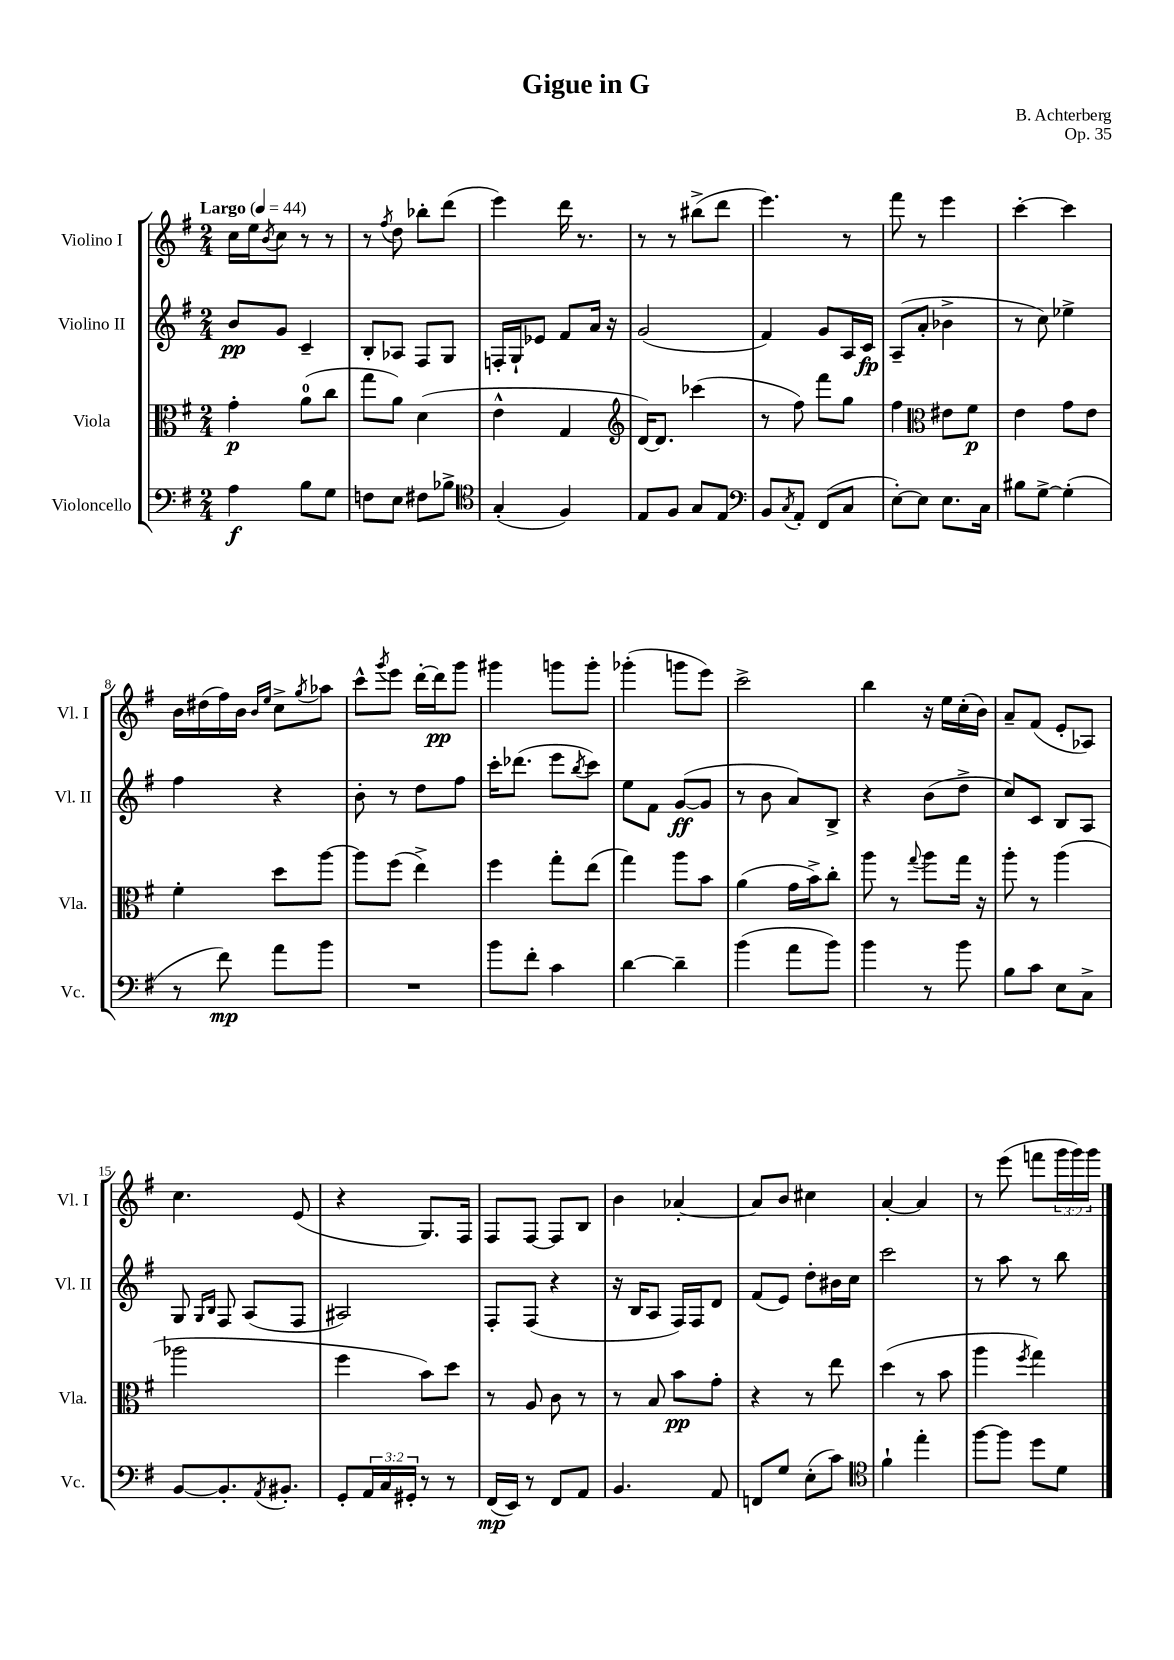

**kern	**kern	**kern	**kern
*staff4	*staff3	*staff2	*staff1
*clefF4	*clefC3	*clefG2	*clefG2
*k[f#]	*k[f#]	*k[f#]	*k[f#]
*M2/4	*M2/4	*M2/4	*M2/4
*MM44	*MM44	*MM44	*MM44
4A	4g'	8b	16cc
.	.	.	16ee
.	.	.	8qb
.	.	8g	8cc
8B	(8a	4c~	8r
8G	8cc	.	8r
=	=	=	=
8F	8gg	8B'	8r
.	.	.	8qff#
8E	8a)	8A-	8dd
8F#	(4d	8F#	8bb-'
8B-^	.	8G	(8ddd
=	=	=	=
*clefC4	*	*	*
(4G'	4e^^	16F'	4eee)
.	.	16G`	.
.	.	8e-	.
4F#)	4G	8f#	16ddd
.	.	.	8.r
.	.	16a	.
.	.	16r	.
=	=	=	=
*	*clefG2	*	*
8E	[16d)	(2g	8r
.	8.d]	.	.
8F#	.	.	8r
8G	(4ccc-	.	(8bb#^
8E	.	.	8ddd
=	=	=	=
*clefF4	*	*	*
8BB	8r	4f#)	4.eee)
8qC	.	.	.
8AA'	8ff#)	.	.
(8FF#	8fff#	8g	.
8C	8gg	16A	8r
.	.	16c	.
=	=	=	=
[8E')	4ff#	(8A~	8fff#
8E]	.	8a'	8r
*	*clefC3	*	*
8.E	8e#	4b-^	4eee
.	8f#	.	.
16C	.	.	.
=	=	=	=
8B#	4e	8r	[4ccc'
[8G^	.	8cc)	.
(4G']	8g	4ee-^	4ccc]
.	8e	.	.
=	=	=	=
8r	4f#'	4ff#	16b
.	.	.	(16dd#
8f#)	.	.	16ff#)
.	.	.	16b
.	.	.	16qqb
.	.	.	16qqee
8a	8dd	4r	8cc^
.	.	.	8qgg
8b	[8aa	.	8aa-
=	=	=	=
2r	8aa]	8b'	8ccc^^
.	.	.	8qggg
.	(8ff#	8r	8eee
.	4ee^)	8dd	[16ddd'
.	.	.	16ddd]
.	.	8ff#	8ggg
=	=	=	=
8b	4ff#	16ccc'	4ggg#
.	.	(8.ddd-	.
8f#'	.	.	.
4c	8gg'	8eee	8ggg
.	.	8qbb	.
.	(8ee	8ccc)	8ggg'
=	=	=	=
[4d	4gg)	8ee	(4ggg-'
.	.	8f#	.
4d~]	8aa	([8g	8ggg
.	8b	8g]	8eee)
=	=	=	=
(4b	(4a	8r	2ccc^
.	.	8b	.
8a	16g	8a)	.
.	16b^)	.	.
8b)	8cc'	8B^	.
=	=	=	=
4b	8aa	4r	4bb
.	8r	.	.
.	8qqgg	.	.
8r	8aa	(8b	16r
.	.	.	16ee
8b	16gg	8dd^	(16cc'
.	16r	.	16b)
=	=	=	=
8B	8aa'	8cc)	8a~
8c	8r	8c	(8f#
8E	(4aa	8B	8e'
8C^	.	8A	8A-)
=	=	=	=
[8BB	2aa-	8G	4.cc
.	.	16qqG	.
.	.	16qqB	.
8.BB']	.	8F#	.
.	.	(8A	.
8qAA	.	.	.
8.BB#'	.	.	.
.	.	8F#	(8e
=	=	=	=
8GG'	4ff#	2A#)	4r
24AA	.	.	.
24C	.	.	.
24GG#'	.	.	.
8r	8b)	.	8.G)
8r	8dd	.	.
.	.	.	16F#
=	=	=	=
(16FF#	8r	8F#'	8F#
16EE)	.	.	.
8r	8A	(8F#	[8F#
8FF#	8c	4r	8F#]
8AA	8r	.	8B
=	=	=	=
4.BB	8r	16r	4b
.	.	16B	.
.	8B	8A	.
.	8b	16F#)	[4a-'
.	.	16F#	.
8AA	8g'	8d	.
=	=	=	=
8FF	4r	(8f#	8a-]
8G	.	8e)	8b
(8E'	8r	8dd'	4cc#
8c)	8ee	16b#	.
.	.	16cc	.
=	=	=	=
*clefC4	*	*	*
4f#`	(4dd	2ccc	[4a'
4ee'	8r	.	4a]
.	8b	.	.
=	=	=	=
[8ff#	4aa	8r	8r
8ff#]	.	8aa	(8eee
.	8qff#	.	.
8dd	4gg)	8r	8fff
8d	.	8bb	24ggg
.	.	.	24ggg)
.	.	.	24ggg
==	==	==	==
*-	*-	*-	*-
